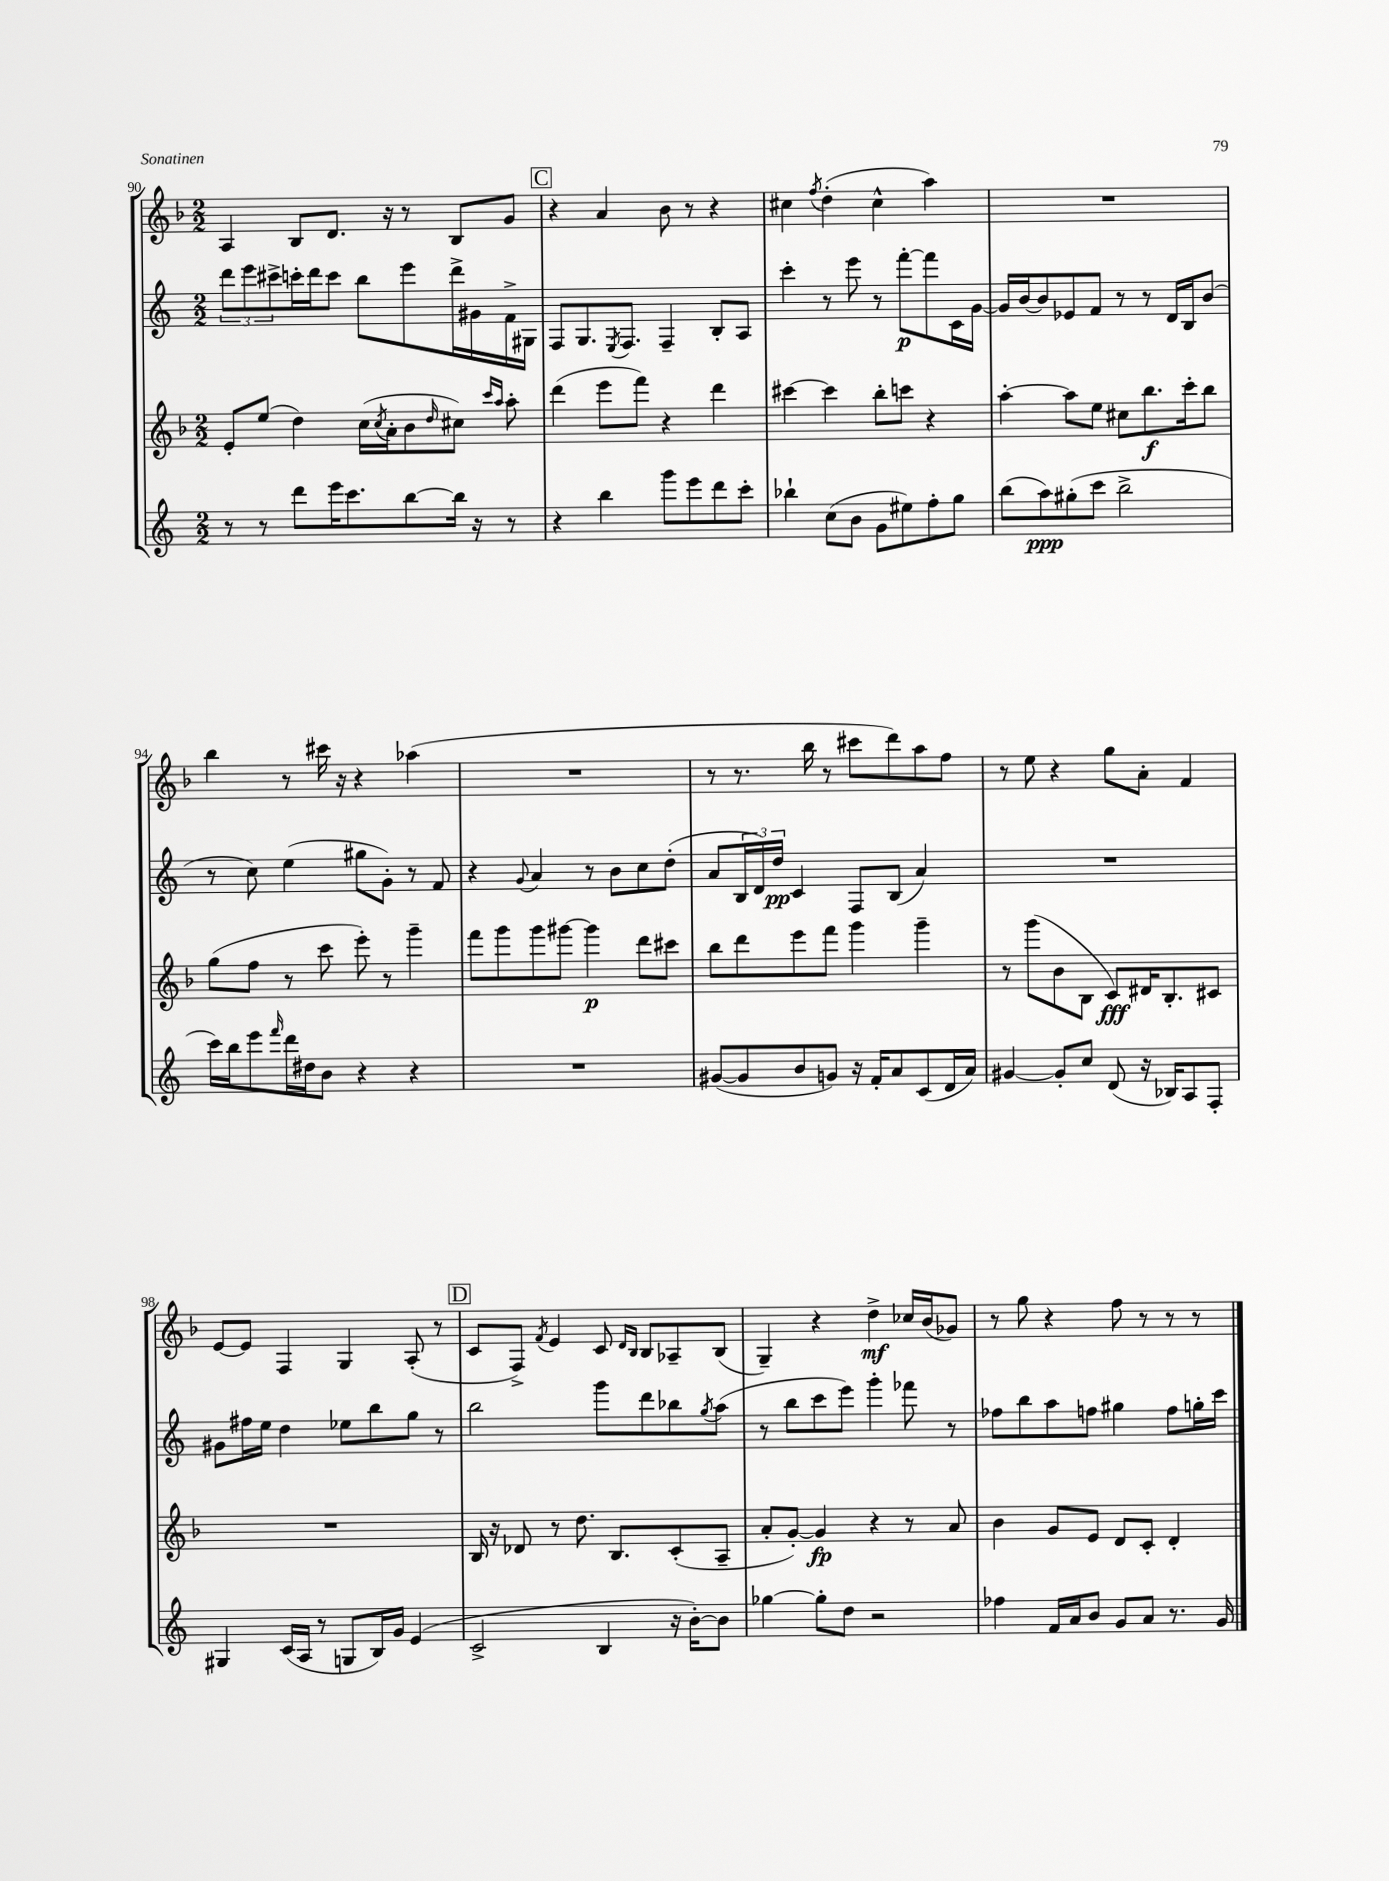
<<
\new StaffGroup <<
\new Staff = "s0" {
    \clef treble \key f \major \numericTimeSignature \time 2/2
    a4 bes8 d'8. r16 r8 bes8 g'8 |
    \mark \markup { \box "C" } r4 a'4 bes'8 r8 r4 |
    cis''4 \acciaccatura { f''8 } d''4-.( cis''4-^ a''4) |
    R1 |
    bes''4 r8 cis'''16 r16 r4 aes''4( |
    R1 |
    r8 r8. bes''16 r8 cis'''8 d'''8) a''8 f''8 |
    r8 e''8 r4 g''8 a'8-. f'4 |
    e'8~ e'8 f4 g4 a8-.( r8 |
    \mark \markup { \box "D" } c'8 f8->) \acciaccatura { f'8 } e'4 c'8 \grace { d'16 bes16 } bes8 aes8-- bes8( |
    g4--) r4 d''4->\mf ces''16 bes'16( ges'8) |
    r8 g''8 r4 f''8 r8 r8 r8 \bar "|." |
}
\new Staff = "s1" {
    \clef treble \key c \major \numericTimeSignature \time 2/2
    \tuplet 3/2 { d'''8 e'''8 cis'''8-> } c'''16-. d'''16 c'''8 b''8 e'''8 d'''16-> gis'16 f'16-> gis16 |
    \mark \markup { \box "C" } f8 g8. \acciaccatura { e8 } f8. f4-- b8-. a8 |
    c'''4-. r8 e'''8 r8 f'''8~-.\p f'''8 c'16 g'16~ |
    g'16 b'16~ b'8 ees'8 f'8 r8 r8 d'16 b16 b'8( |
    r8 c''8) e''4( gis''8 g'8-.) r8 f'8 |
    r4 \appoggiatura { g'8 } a'4 r8 b'8 c''8 d''8-.( |
    a'8 \tuplet 3/2 { b16 d'16) d''16\pp } c'4 f8 b8( a'4) |
    R1 |
    gis'8 fis''16 e''16 d''4 ees''8 b''8 g''8 r8 |
    \mark \markup { \box "D" } b''2 g'''8 d'''8 bes''8 \acciaccatura { g''8 } a''8( |
    r8 b''8 c'''8 e'''8) g'''4-. fes'''8 r8 |
    fes''8 b''8 a''8 f''8 gis''4 f''8 g''16-. c'''16 \bar "|." |
}
\new Staff = "s2" {
    \clef treble \key f \major \numericTimeSignature \time 2/2
    e'8-. e''8( d''4) c''16( \acciaccatura { c''8 } a'16-. bes'8 \grace { d''16 } cis''8) \grace { c'''16 a''16 } a''8-. |
    \mark \markup { \box "C" } d'''4( e'''8 f'''8) r4 d'''4 |
    cis'''4~ cis'''4 bes''8-. c'''8 r4 |
    a''4~-. a''8 e''8 cis''8 bes''8.\f c'''16-. bes''8 |
    g''8( f''8 r8 c'''8 e'''8-.) r8 g'''4-- |
    f'''8 g'''8 g'''8 gis'''8~ gis'''4\p d'''8 cis'''8 |
    bes''8 d'''8 e'''8 f'''8 g'''4 g'''4-- |
    r8 g'''8( bes'8 bes8 c'8\fff) dis'16 bes8.-. cis'8 |
    R1 |
    \mark \markup { \box "D" } bes16 r16 des'8 r8 d''8. bes8. c'8-.( a8-- |
    a'8-. g'8~-.) g'4\fp r4 r8 a'8 |
    bes'4 g'8 e'8 d'8 c'8-. d'4-. \bar "|." |
}
\new Staff = "s3" {
    \clef treble \key c \major \numericTimeSignature \time 2/2
    r8 r8 d'''8 e'''16 c'''8. b''8~ b''16 r16 r8 |
    \mark \markup { \box "C" } r4 b''4 g'''8 e'''8 d'''8 c'''8-. |
    bes''4-! c''8( b'8 g'8 eis''8) f''8-. g''8 |
    b''8( a''8\ppp) gis''8-.( c'''8 b''2-> |
    c'''16) b''16 e'''8 \grace { f'''16 } d'''16 dis''16 b'8 r4 r4 |
    R1 |
    gis'8~( gis'8 b'8 g'8) r16 f'16-. a'8 c'8( d'16 a'16) |
    gis'4~ gis'8-. c''8 d'8( r16 bes16) a8 f8-. |
    gis4 c'16( a16 r8 g8 b16) g'16 e'4( |
    \mark \markup { \box "D" } c'2-> b4 r16 b'16~-.) b'8 |
    ges''4~ ges''8-. d''8 r2 |
    fes''4 f'16 a'16 b'8 g'8 a'8 r8. g'16 \bar "|." |
}
>>
>>
\layout { \context { \Score currentBarNumber = #90 } }
